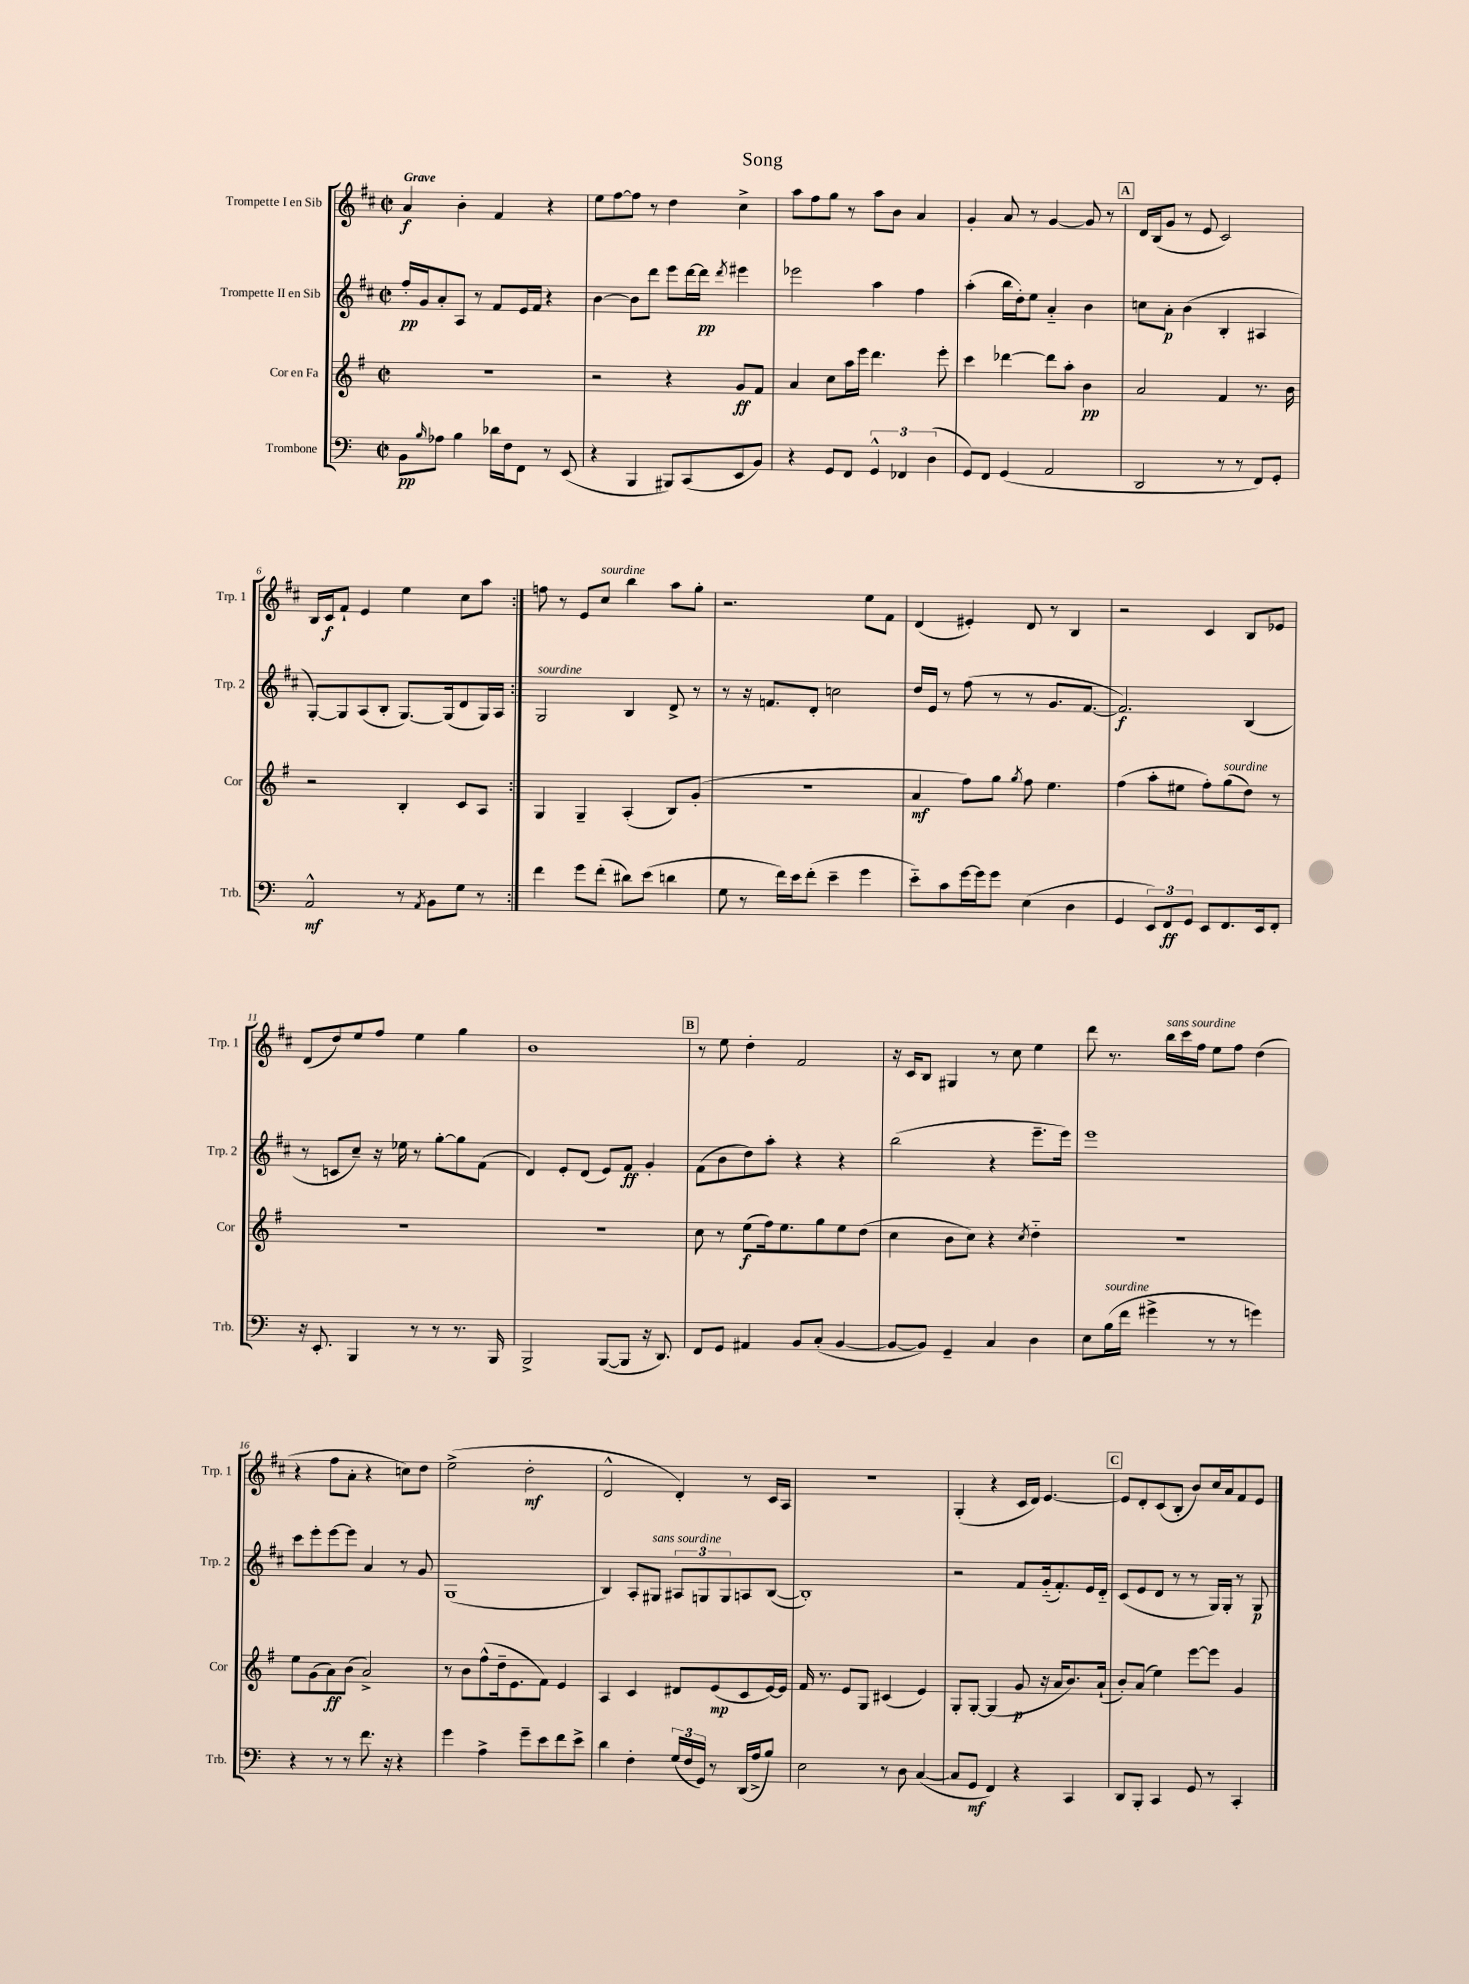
\header { title = "Song" }
<<
\new StaffGroup <<
\new Staff = "s0" \with { instrumentName = "Trompette I en Sib" shortInstrumentName = "Trp. 1" } {
    \clef treble \key d \major \defaultTimeSignature \time 2/2 \tempo "Grave"
    \repeat volta 2 { a'4\f b'4-. fis'4 r4 |
    e''8 fis''8~ fis''8 r8 d''4 cis''4-> |
    a''8 fis''8 g''8 r8 a''8 b'8 a'4 |
    g'4-. a'8 r8 g'4~ g'8 r8 |
    \mark \markup { \box "A" } d'16 b16( g'8 r8 e'8 cis'2) |
    b16 cis'16\f fis'8-! e'4 e''4 cis''8 a''8 | }
    f''8 r8 e'8 cis''8^\markup { \italic "sourdine" } b''4 a''8 g''8-. |
    r2. e''8 fis'8 |
    d'4( eis'4-.) d'8 r8 b4 |
    r2 cis'4 b8 ees'8 |
    d'8( d''8) e''8 fis''8 e''4 g''4 |
    b'1 |
    \mark \markup { \box "B" } r8 e''8 d''4-. fis'2 |
    r16 cis'16 b8 gis4 r8 cis''8 e''4 |
    d'''8 r8. b''16^\markup { \italic "sans sourdine" } cis'''16 fis''16 e''8 fis''8 d''4( |
    r4 fis''8 a'8-. r4 c''8) d''8 |
    e''2->( d''2-.\mf |
    d'2-^ d'4-.) r8 cis'16 a16 |
    r1 |
    g4-.( r4 cis'16 d'16) e'4.~ |
    \mark \markup { \box "C" } e'8 d'8-. cis'8( b8-. b'8) cis''16 a'16 fis'8 e'8 \bar "|." |
}
\new Staff = "s1" \with { instrumentName = "Trompette II en Sib" shortInstrumentName = "Trp. 2" } {
    \clef treble \key d \major \defaultTimeSignature \time 2/2
    \repeat volta 2 { fis''16-.\pp g'16 a'8-. a8 r8 fis'8 e'16 fis'16 r4 |
    b'4~ b'8 d'''8 e'''8 d'''16~ d'''16\pp \acciaccatura { d'''8 } eis'''4 |
    ees'''2 a''4 fis''4 |
    a''4-.( b''16 d''16-.) e''8 a'4-_ b'4 |
    \mark \markup { \box "A" } c''8 a'8-.\p b'4( b4-. ais4 |
    g8~-.) g8 a8( b8-. g8.~) g16( d'8 g16) a16 | }
    g2^\markup { \italic "sourdine" } b4 d'8-> r8 |
    r8 r16 f'8. d'8-. c''2 |
    d''16 e'16 r8 fis''8( r8 r8 g'8. fis'8.~ |
    fis'2.\f) b4( |
    r8 c'8 cis''8--) r16 ees''16 r8 g''8~-. g''8 fis'8( |
    d'4) e'8-. d'8( e'8) fis'8\ff g'4-. |
    \mark \markup { \box "B" } fis'8( b'8 d''8) a''8-. r4 r4 |
    b''2( r4 e'''8.-- e'''16) |
    e'''1 |
    cis'''8 e'''8-. e'''8~ e'''8 a'4 r8 g'8 |
    g1( |
    b4) a8-. gis8^\markup { \italic "sans sourdine" } \tuplet 3/2 { ais8 g8 g8 } a8 b8~( |
    b1-.) |
    r2 fis'8 g'16-_( fis'8.-.) e'16 d'16-_ |
    \mark \markup { \box "C" } cis'8( e'8 d'8 r8 r8 g16) g16-. r8 g8\p \bar "|." |
}
\new Staff = "s2" \with { instrumentName = "Cor en Fa" shortInstrumentName = "Cor" } {
    \clef treble \key g \major \defaultTimeSignature \time 2/2
    \repeat volta 2 { R1 |
    r2 r4 g'8\ff fis'8 |
    a'4 c''8 a''16 e'''16 d'''4. e'''8-. |
    c'''4 des'''4~ des'''8 a''8-. b'4\pp |
    \mark \markup { \box "A" } a'2 fis'4 r8. b'16 |
    r2 b4-. c'8 a8 | }
    g4 g4-- a4-.( b8) g'8-.( |
    R1 |
    a'4\mf fis''8) g''8 \acciaccatura { g''8 } fis''8 e''4. |
    fis''4( a''8-. eis''8 fis''8-.) g''8^\markup { \italic "sourdine" }( d''8) r8 |
    R1 |
    r1 |
    \mark \markup { \box "B" } c''8 r8 e''8\f( fis''16) e''8. g''8 e''8 d''8( |
    c''4 b'8 c''8) r4 \acciaccatura { c''8 } d''4-_ |
    R1 |
    e''8 g'8( a'8\ff) b'8( a'2->) |
    r8 b'8 fis''8-^( d''16-- e'8. fis'8) e'4 |
    a4 c'4 dis'8 e'8\mp( c'8 e'16~) e'16 |
    fis'16 r8. e'8 g8 cis'4( e'4) |
    g8-. g8~-. g4( g'8\p r16 a'16 b'8.) a'16-!( |
    \mark \markup { \box "C" } b'8-.) a'8( e''4) e'''8~ e'''8 g'4 \bar "|." |
}
\new Staff = "s3" \with { instrumentName = "Trombone" shortInstrumentName = "Trb." } {
    \clef bass \key c \major \defaultTimeSignature \time 2/2
    \repeat volta 2 { b,8\pp \grace { b16 } aes8 b4 des'16 f16 f,8 r8 e,8( |
    r4 b,,4 bis,,8) c,8( e,8 b,8) |
    r4 g,8 f,8 \tuplet 3/2 { g,4-^ fes,4 d4( } |
    g,8) f,8 g,4( a,2 |
    \mark \markup { \box "A" } d,2 r8 r8 f,8) g,8-. |
    a,2-^\mf r8 \acciaccatura { a,8 } b,8 g8 r8 | }
    f'4 g'8 f'8-.( dis'8) e'8( d'4 |
    g8 r8 f'16) e'16 f'8-.( e'4-- g'4 |
    e'8-_) c'8 g'16~ g'16 g'8 e4( d4 |
    g,4 \tuplet 3/2 { e,8) f,8\ff g,8 } e,8 f,8. e,16 f,8-. |
    r16 e,8.-. b,,4 r8 r8 r8. b,,16 |
    b,,2-> b,,8~( b,,8 r16 d,8.) |
    \mark \markup { \box "B" } f,8 g,8 ais,4 b,8 c8-.( b,4~ |
    b,8~ b,8) g,4-- c4 d4 |
    e8 b16^\markup { \italic "sourdine" }( f'16 gis'4-> r8 r8 g'4) |
    r4 r8 r8 f'8. r16 r4 |
    g'4 a4-> g'8-- e'8 f'8 e'8-> |
    d'4 f4-. \tuplet 3/2 { g16( f16 g,16) } r8 d,16( a16-> b8) |
    e2 r8 d8 c4~( |
    c8 g,8\mf f,4) r4 c,4 |
    \mark \markup { \box "C" } d,8 b,,8-. c,4 g,8 r8 c,4-. \bar "|." |
}
>>
>>
